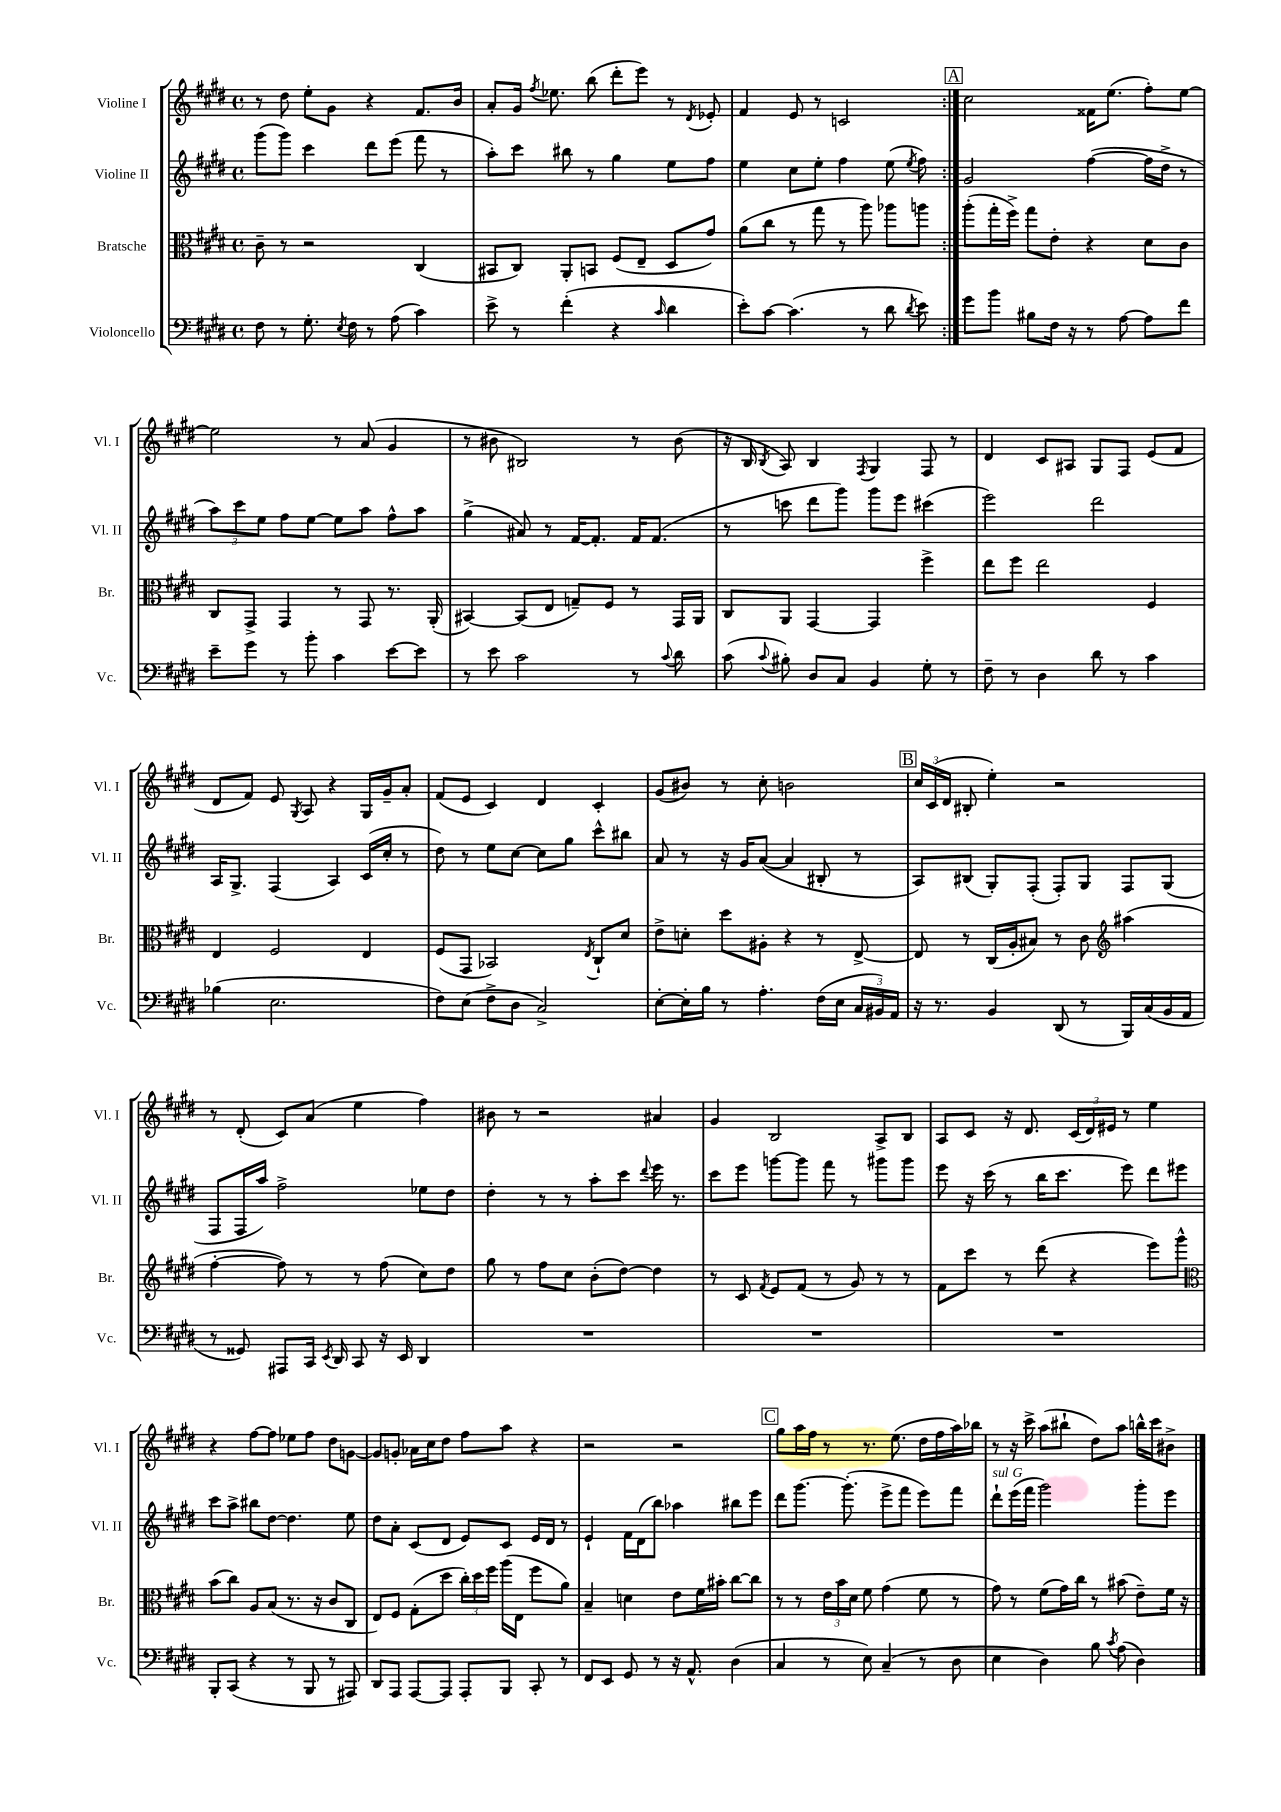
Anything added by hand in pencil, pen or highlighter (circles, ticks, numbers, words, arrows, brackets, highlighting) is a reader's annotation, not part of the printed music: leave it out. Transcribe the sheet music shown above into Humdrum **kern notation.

**kern	**kern	**kern	**kern
*staff4	*staff3	*staff2	*staff1
*clefF4	*clefC3	*clefG2	*clefG2
*k[f#c#g#d#]	*k[f#c#g#d#]	*k[f#c#g#d#]	*k[f#c#g#d#]
*M4/4	*M4/4	*M4/4	*M4/4
*met(c)	*met(c)	*met(c)	*met(c)
8F#	8c#~	(8ggg#	8r
8r	8r	8ggg#)	8dd#
8.G#'	2r	4ccc#	8ee'
.	.	.	8g#
8qE	.	.	.
16F#	.	.	.
8r	.	8ddd#	4r
(8A	.	(8eee	.
4c#)	(4C#	8fff#	8.f#
.	.	8r	.
.	.	.	16b
=	=	=	=
8e^	8BB#	8aa')	8a'
8r	8C#)	8ccc#	16g#
.	.	.	8qff#
.	.	.	8.ee-
(4f#'	8AA'	8bb#	.
.	8BB	8r	(8bb
4r	(8F#	4gg#	8ddd#'
.	8E~	.	8eee)
16qqc#	.	.	.
4d#	8D#	8ee	8r
.	.	.	8qd#
.	8g#)	8ff#	8e-'
=	=	=	=
8e')	(8a	4ee	4f#
[8c#	8cc#	.	.
(4.c#]	8r	8cc#	8e
.	8gg#	8ee'	8r
.	8r	4ff#	2c
8r	8aa)	.	.
8d#	8aa-	(8ee	.
8qd#	.	8qee	.
8e)	8aa	8ff#)	.
=:|!	=:|!	=:|!	=:|!
8g#	(8aa'	2g#	2cc#
8b	16gg#'	.	.
.	16ff#^)	.	.
8B#	8gg#	.	.
16F#	8e'	.	.
16r	.	.	.
8r	4r	([4ff#	16f##
.	.	.	(8.ee
[8A	.	.	.
8A]	8d#	16ff#]	8ff#')
.	.	16dd#^	.
8f#	8c#	8r	[8ee
=	=	=	=
8e~	8C#	12aa)	2ee]
.	.	12ccc#	.
8g#	8GG#^	.	.
.	.	12ee	.
8r	4GG#	8ff#	.
8b'	.	[8ee	.
4c#	8r	8ee]	8r
.	8GG#	8aa	(8a
[8e	8.r	8ff#^^	4g#
8e]	.	8aa	.
.	(16AA'	.	.
=	=	=	=
8r	[4BB#)	(4gg#^	8r
8e	.	.	8b#
2c#	(8BB#]	8a#)	2B#)
.	8E	8r	.
.	8G~)	[16f#	.
.	.	8.f#']	.
.	8F#	.	.
8r	8r	16f#	8r
.	.	(8.f#	.
8qqc#	.	.	.
8d#	16GG#	.	(8b#
.	16AA	.	.
=	=	=	=
(8c#	8C#	8r	16r
.	.	.	16B
8qqc#	.	.	8qB
8B#')	8AA	8ccc	8A)
8D#	[4GG#	8ddd#	4B
8C#	.	8ggg#)	.
.	.	.	8qF#
4BB	4GG#]	8ggg#	4G#
.	.	8eee	.
8G#'	4ff#^	(4ccc#	8F#
8r	.	.	8r
=	=	=	=
8F#~	8ee	2eee)	4d#
8r	8ff#	.	.
4D#	2ee	.	8c#
.	.	.	8A#
8d#	.	2ddd#	8G#
8r	.	.	8F#
4c#	4F#	.	(8e
.	.	.	8f#
=	=	=	=
(4B-	4E	16A	8d#
.	.	8.G#^	.
.	.	.	8f#)
2.E	2F#	(4F#	8e
.	.	.	8qG#
.	.	.	8A
.	.	4A)	4r
.	4E	(16c#	16G#
.	.	16cc#'	16g#~
.	.	8r	8a'
=	=	=	=
8F#)	(8F#	8dd#)	(8f#
(8E	8GG#	8r	8e
8F#^	2BB-)	8ee	4c#)
8D#	.	[8cc#	.
2C#^)	.	8cc#]	4d#
.	.	8gg#	.
.	8qE	.	.
.	8C#`	8ccc#^^	4c#'
.	8d#	8bb#	.
=	=	=	=
[8E'	8e^	8a	(8g#
16E']	8d'	8r	8b#)
16B	.	.	.
8r	8dd#	16r	8r
.	.	16g#	.
4.A'	8A#'	([8a	8cc#'
.	4r	4a]	2b
(16F#	8r	8B#'	.
16E	.	.	.
24C#	[8E^	8r	.
24BB#)	.	.	.
24AA	.	.	.
=	=	=	=
16r	8E]	8A)	24cc#
.	.	.	(24c#
8.r	.	.	.
.	.	.	24d#
.	8r	(8B#	8B#'
4BB	(16C#	8G#')	4ee')
.	16A'	.	.
.	8B#)	(8F#'	.
(8DD#	8r	8F#')	2r
8r	8c#	8G#	.
*	*clefG2	*	*
16BBB)	(4aa#	8F#	.
(16C#	.	.	.
16BB	.	(8G#	.
16AA	.	.	.
=	=	=	=
8r	[4ff#'	8F#	8r
8GG##)	.	16F#	(8d#'
.	.	16aa)	.
8AAA#	8ff#])	2ff#^	8c#)
16CC#	8r	.	(8a
8qEE	.	.	.
16DD#	.	.	.
8CC#	8r	.	4ee
16r	(8ff#	.	.
16EE	.	.	.
4DD#	8cc#)	8ee-	4ff#)
.	8dd#	8dd#	.
=	=	=	=
1r	8gg#	4dd#'	8b#
.	8r	.	8r
.	8ff#	8r	2r
.	8cc#	8r	.
.	(8b'	8aa'	.
.	[8dd#)	8ccc#	.
.	.	8qqddd#	.
.	4dd#]	16eee	4a#
.	.	8.r	.
=	=	=	=
1r	8r	8ccc#	4g#
.	8c#	8eee	.
.	8qf#	.	.
.	8e	[8ggg	2B
.	(8f#	8ggg]	.
.	8r	8fff#	.
.	8g#)	8r	.
.	8r	8ggg#	8A^
.	8r	8ggg#	8B
=	=	=	=
1r	8f#	8eee	8A
.	8ccc#	16r	8c#
.	.	(16ccc#	.
.	8r	8r	16r
.	.	.	8.d#
.	(8ddd#	16bb	.
.	.	8.ccc#	.
.	4r	.	(24c#
.	.	.	24d#)
.	.	.	24e#
.	.	8eee)	8r
.	8eee)	8ddd#	4ee
.	8ggg#^^	8eee#	.
=	=	=	=
*	*clefC3	*	*
8BBB'	(8b	8ccc#	4r
(8CC#	8cc#)	8aa^	.
4r	8A	8bb#	[8ff#
.	(8B	[8dd#	8ff#]
8r	8.r	4.dd#]	8ee-
8BBB	.	.	8ff#
.	16r	.	.
8r	8c#	.	8dd#
8AAA#)	8C#	8ee	[8g
=	=	=	=
8DD#	8E)	8dd#	8g]
8AAA	8F#	8a'	8g'
[8AAA	(8G#'	(8c#	16a-
.	.	.	16cc#
8AAA]	8dd#	8d#	8dd#
8AAA'	24cc#')	8e)	8ff#
.	24dd#	.	.
.	24ff#	.	.
8BBB	(16aa	8c#	8aa
.	16E	.	.
8CC#'	8ff#	16e	4r
.	.	16d#	.
8r	8a)	8r	.
=	=	=	=
8FF#	4B~	4e`	2r
8EE	.	.	.
8GG#	4d	16f#	.
.	.	(16d#	.
8r	.	8bb)	.
16r	8e	4aa-	2r
8.AA^^	.	.	.
.	16f#	.	.
.	16b#'	.	.
(4D#	[8cc#	8bb#	.
.	8cc#]	8eee	.
=	=	=	=
4C#	8r	8ddd#	8gg#
.	8r	[8.ggg#	16aa
.	.	.	16ff#
8r	24e	.	8r
.	24b	.	.
.	.	(8.ggg#']	.
.	24d#	.	.
8E)	8f#	.	8.r
(4C#~	(4g#	8eee^	.
.	.	.	(8.ee
.	.	8fff#	.
8r	8f#	8eee)	16dd#
.	.	.	16ff#
8D#	8r	8fff#	16aa)
.	.	.	16bb-
=	=	=	=
4E	8g#)	8ddd#`	8r
.	8r	(16eee	16r
.	.	16fff#	16ccc#^
4D#)	(8f#	2ggg#)	(8aa
.	16g#)	.	8bb#`
.	16cc#	.	.
8B	8r	.	8dd#)
8qc#	.	.	.
(8A	(8b#	.	8aa
4D#)	8e~)	8ggg#'	16bb^^
.	.	.	16ccc#
.	16f#	8eee	8b#^
.	16r	.	.
==	==	==	==
*-	*-	*-	*-
